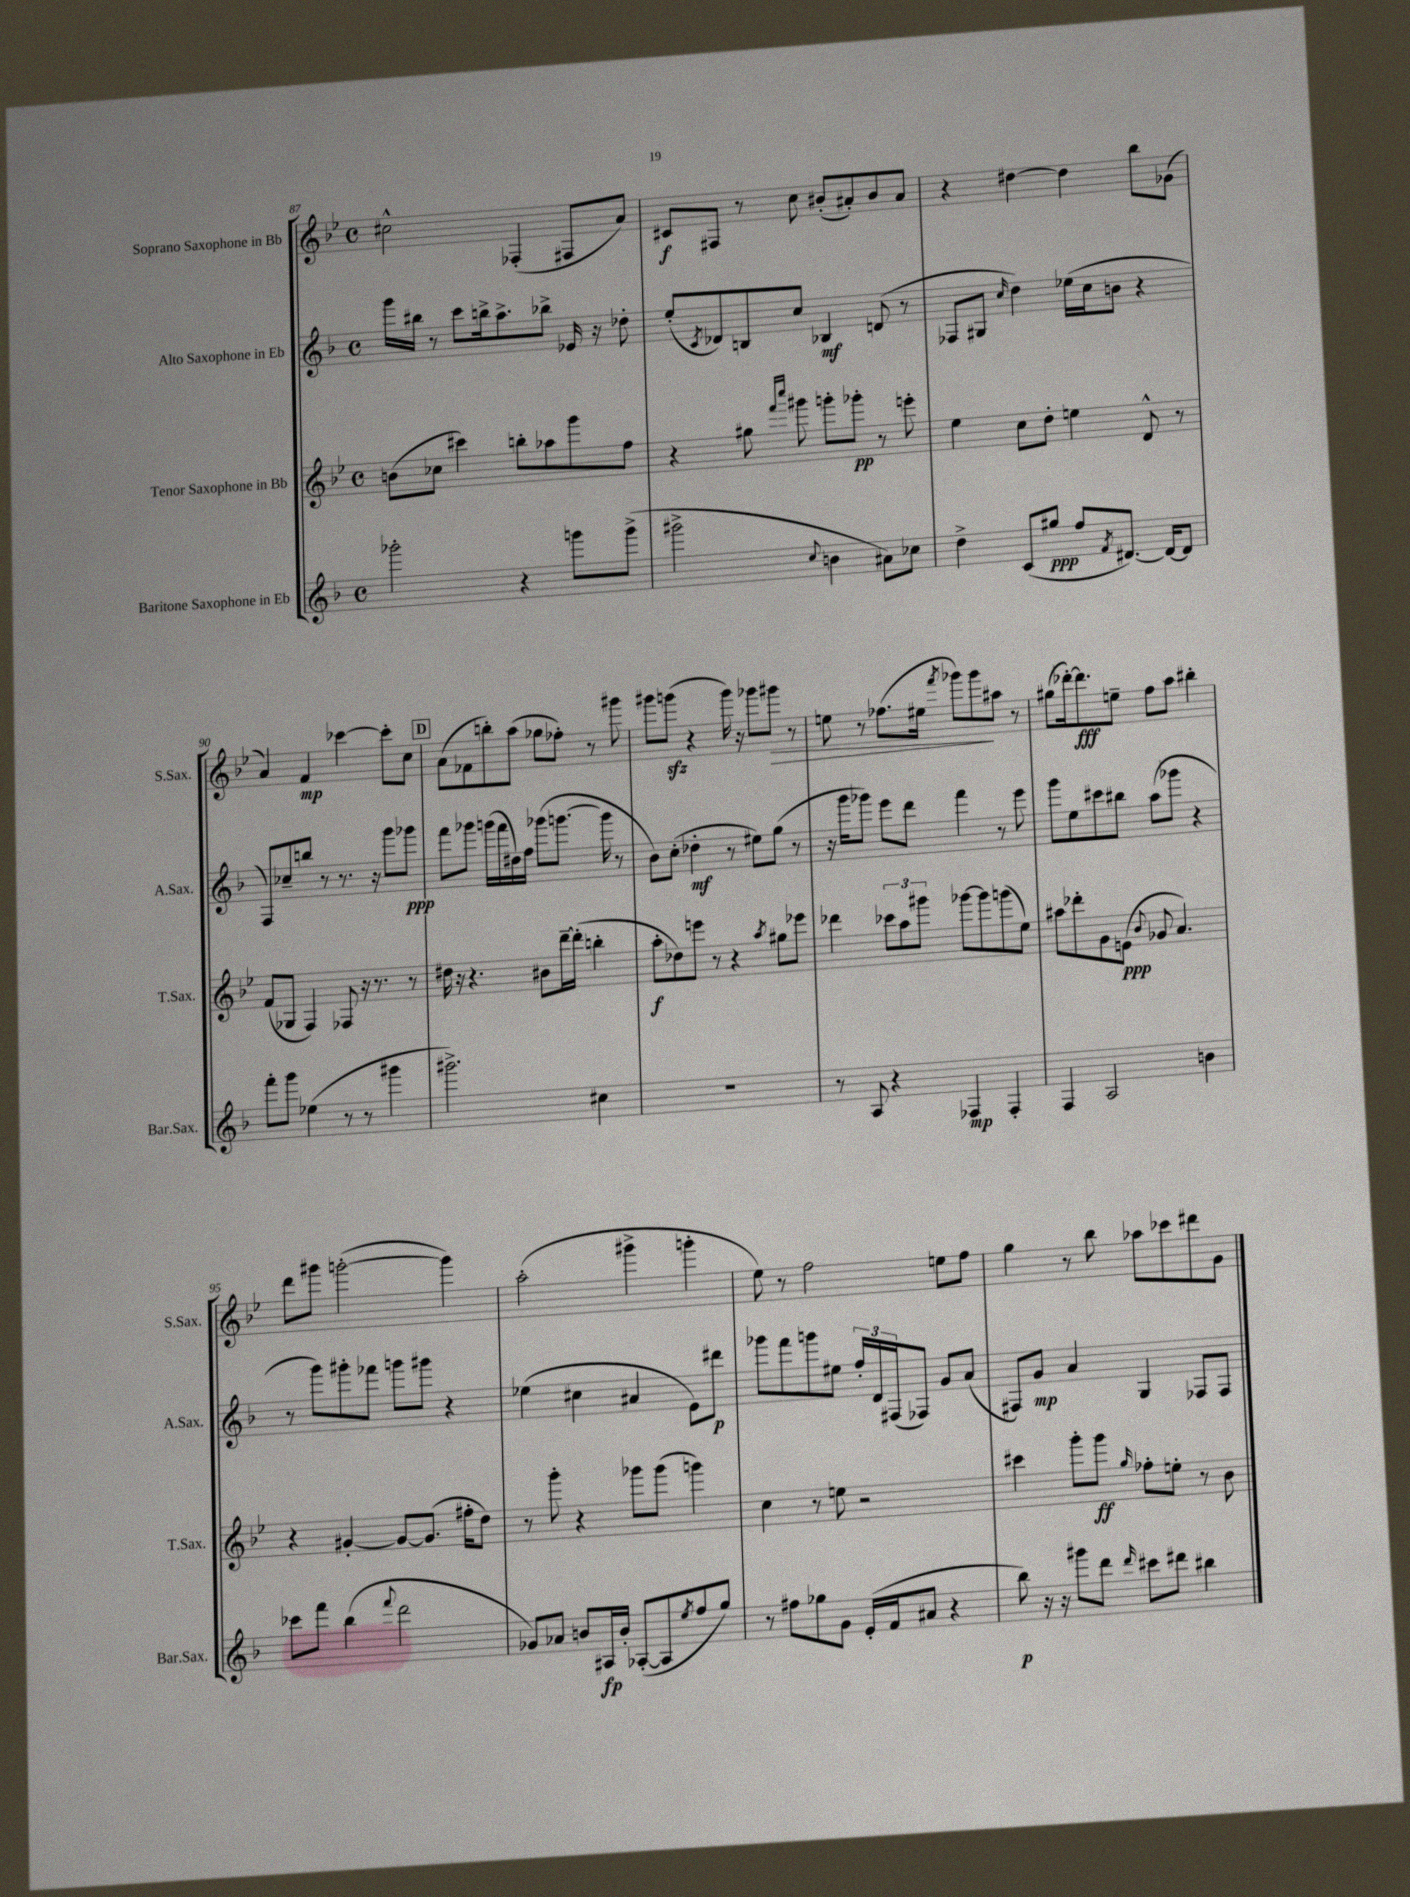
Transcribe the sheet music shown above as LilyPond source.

<<
\new StaffGroup <<
\new Staff = "s0" \with { instrumentName = "Soprano Saxophone in Bb" shortInstrumentName = "S.Sax." } {
    \clef treble \key bes \major \defaultTimeSignature \time 4/4
    cis''2-^ fes4-.( fis8 a'8) |
    cis'8\f fis8 r8 c''8 bis'8-.( ais'8-.) bis'8 ais'8 |
    r4 dis''4~ dis''4 bes''8 ges'8( |
    a'4) f'4\mp ces'''4~ ces'''8-. c''8 |
    \mark \markup { \box "D" } a'8( fes'8 b''8-.) a''8( ges''8 fes''8-.) r8 gis'''8 |
    gis'''8 g'''8\sfz( r4 g'''16) r16 ges'''8 gis'''8\> r8 |
    e''8 r8 fes''8.( eis''16 \acciaccatura { f'''8 } ges'''8) ges'''8\! ais''8 r8 |
    gis''8( des'''16~-.) des'''8.\fff e''8-- f''8 a''8 bis''4-. |
    d'''8 gis'''8 g'''2~-.( g'''4) |
    a''2-.( gis'''4-> g'''4-. |
    ees''8) r8 f''2 e''8 f''8 |
    g''4 r8 bes''8 aes''8 ces'''8 dis'''8 g'8 \bar "|." |
}
\new Staff = "s1" \with { instrumentName = "Alto Saxophone in Eb" shortInstrumentName = "A.Sax." } {
    \clef treble \key f \major \defaultTimeSignature \time 4/4
    g'''16 bis''16 r8 c'''8 b''16-> a''8.-> bes''8-> ees'16 r16 des''8-. |
    e''8-.( \acciaccatura { c'8 } des'8) b8 c''8 bes4\mf d'8( r8 |
    fes8 gis8 \grace { c''16 } d''4) ees''16( c''16 b'8 r4 |
    f8) ces''8-- b''8 r8 r8. r16 g'''8 ges'''8\ppp |
    \mark \markup { \box "D" } f'''8 ges'''8 g'''16( f'''16 dis''16) f''16 ges'''8( g'''8.~ g'''16 r8 |
    bes'8) c''8-.( des''4-.\mf r8 eis''8) g''8( r8 |
    r16 g'''16 ges'''8) e'''8 d'''8 f'''4 r8 e'''8 |
    g'''8 e''8 cis'''8 bis''8 a''8( ges'''8 r4 |
    r8 g'''8) gis'''8-. fes'''8 g'''8 gis'''8 r4 |
    ees''4( cis''4 ais'4 e'8) dis'''8\p |
    ges'''8 f'''8 g'''8 eis''8 \tuplet 3/2 { f''16-. d'16 fis16( } fes8) g'8 a'8( |
    fis8) g'8\mp a'4 g4 fes8 fes8 \bar "|." |
}
\new Staff = "s2" \with { instrumentName = "Tenor Saxophone in Bb" shortInstrumentName = "T.Sax." } {
    \clef treble \key bes \major \defaultTimeSignature \time 4/4
    b'8( ces''8 cis'''4) b''8-. aes''8 g'''8 f''8 |
    r4 gis''8 \grace { f'''16 c''''16 } gis'''8 g'''8-. ges'''8-.\pp r8 e'''8-. |
    ees''4 c''8 d''8-. e''4 d'8-^ r8 |
    f'8( ges8 f4) fes8 r16 r8. r8 |
    \mark \markup { \box "D" } dis''16 r16 r4. bis'8 d'''16~-- d'''16-.( b''4-. |
    a''8-.\f des''8) e'''8 r8 r4 \acciaccatura { a''8 } gis''8 ees'''8 |
    des'''4 \tuplet 3/2 { ces'''8 a''8 gis'''8 } ges'''8~ ges'''8 g'''8( ees''8) |
    ais''8 des'''8-. g'8 e'8\ppp( \appoggiatura { bes'8 } ges'8 a'4.) |
    r4 gis'4~-. gis'8~ gis'8.( fis''16-. d''8) |
    r8 g'''8-. r4 ges'''8 ges'''8( g'''4) |
    c''4 r8 e''8 r2 |
    cis'''4 g'''8-. g'''8\ff \grace { g''16 } fes''8-. e''8-. r8 bes'8 \bar "|." |
}
\new Staff = "s3" \with { instrumentName = "Baritone Saxophone in Eb" shortInstrumentName = "Bar.Sax." } {
    \clef treble \key f \major \defaultTimeSignature \time 4/4
    ges'''2-. r4 g'''8 g'''8->( |
    gis'''2-> \appoggiatura { c''8 } b'4 ais'8) ces''8 |
    d''4-> c'8( gis''8\ppp f''8 \acciaccatura { f'8 } dis'8.~) dis'16~ dis'8 |
    f'''8-. g'''8 ees''4( r8 r8 gis'''4 |
    \mark \markup { \box "D" } gis'''2.->) cis''4 |
    R1 |
    r8 a8 r4 fes4\mp fes4-. |
    f4 a2 b'4 |
    ces'''8 f'''8 bes''4( \appoggiatura { f'''8 } d'''2 |
    ges'8) aes'8 b'8 ais16\fp b'16-. aes8~-.( aes8 \acciaccatura { e''8 } f''8 g''8) |
    r8 fis''8 ges''8 g'8 e'16-.( f'16 ais'8 r4 |
    bes''8\p) r16 r16 gis'''8 d'''8 \grace { d'''16 } cis'''8 dis'''8 bis''4 \bar "|." |
}
>>
>>
\layout { \context { \Score currentBarNumber = #87 } }
